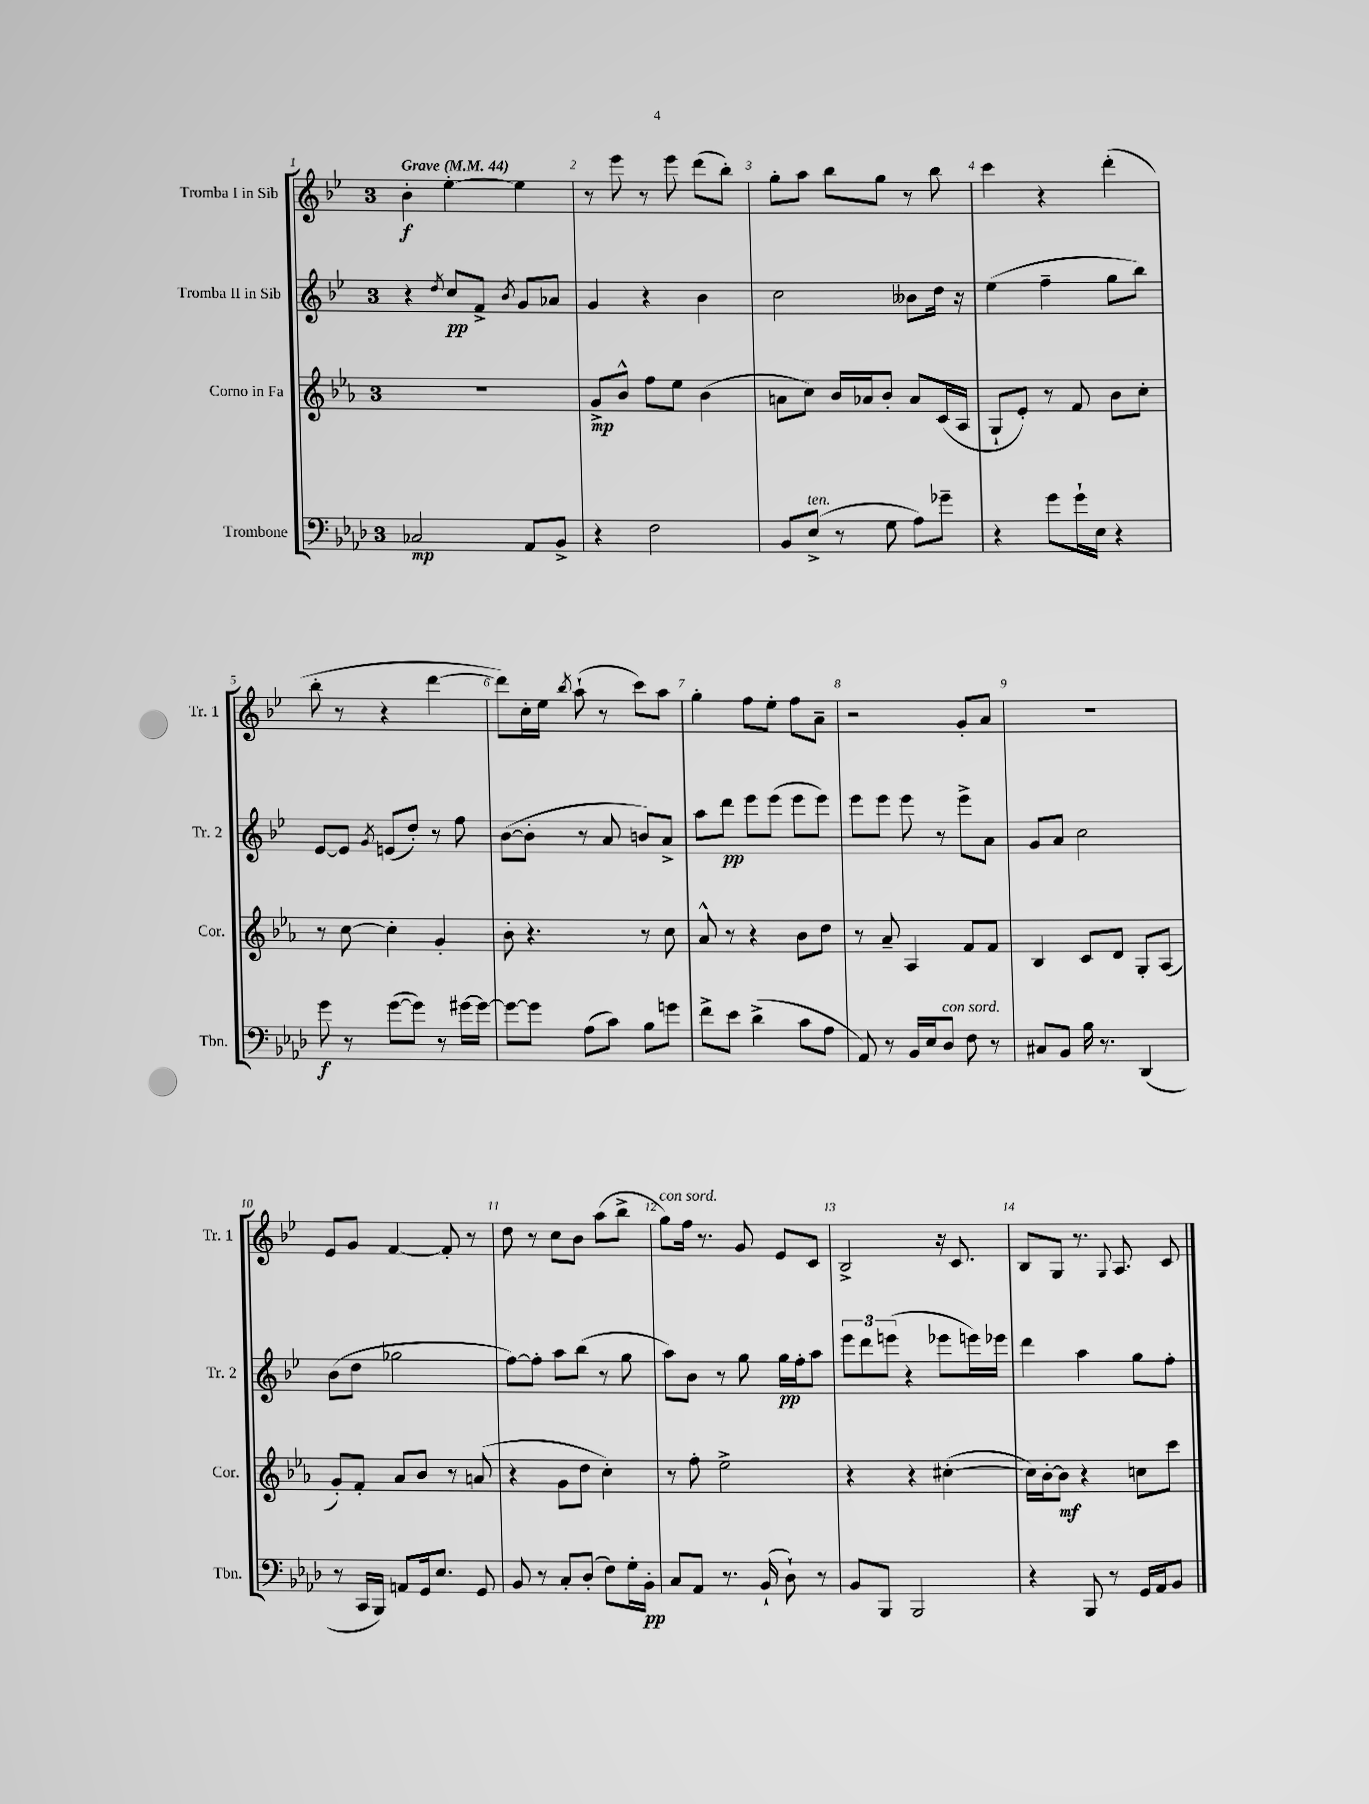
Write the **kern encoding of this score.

**kern	**kern	**kern	**kern
*staff4	*staff3	*staff2	*staff1
*clefF4	*clefG2	*clefG2	*clefG2
*k[b-e-a-d-]	*k[b-e-a-]	*k[b-e-]	*k[b-e-]
*M3/4	*M3/4	*M3/4	*M3/4
*MM44	*MM44	*MM44	*MM44
2C-/	2.r	4r	4b-'\
.	.	8qdd/	.
.	.	8cc/L	[4ee-'\
.	.	8f^/J	.
.	.	8qb-/	.
8AA-/L	.	8g/L	4ee-\]
8BB-^/J	.	8a-/J	.
=	=	=	=
4r	8g^/L	4g/	8r
.	8b-^^/J	.	8eee-\
2F\	8ff\L	4r	8r
.	8ee-\J	.	8eee-\
.	(4b-\	4b-\	(8ddd\L
.	.	.	8bb-'\J)
=	=	=	=
8BB-/L	8a\L	2cc\	8gg'\L
(8E-^/J	8cc\J)	.	8aa\J
8r	16b-/LL	.	8bb-\L
.	16a-/J	.	.
8G\	8b-'/J	.	8gg\J
8A-\L)	8a-/L	8b--\L	8r
8g-~\J	(16c/L	16dd\Jk	8bb-\
.	16A-/JJ	16r	.
=	=	=	=
4r	8G`/L	(4ee-\	4ccc\
.	8e-'/J)	.	.
8g\L	8r	4ff~\	4r
16g`\L	8f/	.	.
16E-\JJ	.	.	.
4r	8b-\L	8gg\L	(4ddd'\
.	8cc'\J	8bb-\J)	.
=	=	=	=
8g\	8r	[8e-/L	8bb-'\
8r	[8cc\	8e-/]J	8r
.	.	8qg/	.
([8g\L	4cc'\]	(8e/L	4r
8g\]J)	.	8dd'/J)	.
8r	4g'/	8r	[4ddd\
[16g#\LL	.	8ff\	.
16g#\_JJ	.	.	.
=	=	=	=
8g#\_L	8b-'\	([8b-\L	8ddd\]L)
8g#\]J	4.r	8b-'\]J	16cc'\L
.	.	.	16ee-\JJ
.	.	.	8qbb-/
(8A-\L	.	8r	(8aa`\
8c\J)	.	8a/	8r
8B-\L	8r	8b/L)	8ccc\L)
8g\J	8cc\	8a^/J	8aa\J
=	=	=	=
8f^\L	8a-^^/	8aa\L	4gg'\
8e-\J	8r	8ddd\J	.
(4d-^\	4r	8eee-\L	8ff\L
.	.	(8eee-\J	8ee-'\J
8c\L	8b-\L	8eee-\L	8ff\L
8A-\J	8dd\J	8eee-\J)	8a~\J
=	=	=	=
8AA-/)	8r	8eee-\L	2r
8r	8a-~/	8eee-\J	.
16BB-/LL	4A-/	8eee-\	.
16E-/J	.	.	.
8D-/J	.	8r	.
8F\	8f/L	8eee-^\L	8g'/L
8r	8f/J	8a\J	8a/J
=	=	=	=
8C#/L	4B-/	8g/L	2.r
8BB-/J	.	8a/J	.
16B-\	8c/L	2cc\	.
8.r	.	.	.
.	8d/J	.	.
(4DD-/	8G'/L	.	.
.	(8A-/J	.	.
=	=	=	=
8r	8g'/L)	(8b-\L	8e-/L
16CC/LL	8f'/J	8dd\J	8g/J
16BBB-/JJ)	.	.	.
8AA/L	8a-/L	2gg-\	[4f/
16GG/k	8b-/J	.	.
8.E-/J	.	.	.
.	8r	.	8f'/]
8GG/	(8a/	.	8r
=	=	=	=
8BB-/	4r	[8ff\L)	8dd\
8r	.	8ff'\]J	8r
8C'/L	8g\L	8aa\L	8cc\L
(8D-'/J	8dd\J	(8bb-\J	8b-\J
8F\L)	4cc'\)	8r	(8aa\L
16G'\L	.	8gg\	8bb-^\J
16BB-'\JJ	.	.	.
=	=	=	=
8C/L	8r	8aa\L)	8gg\L)
8AA-/J	8ff'\	8b-\J	16ff\Jk
.	.	.	8.r
8.r	2ee-^\	8r	.
.	.	8gg\	8g/
(16BB-`/	.	.	.
8D-`\)	.	16gg\LL	8e-/L
.	.	16ff'\J	.
8r	.	8aa\J	8c/J
=	=	=	=
8BB-/L	4r	12eee-\L	2B-^/
.	.	12ddd\	.
8BBB-/J	.	.	.
.	.	(12eee\J	.
2BBB-/	4r	4r	.
.	([4cc#'\	8eee-\L	16r
.	.	.	8.c/
.	.	16eee\L)	.
.	.	16eee-\JJ	.
=	=	=	=
4r	16cc#\]LL)	4ddd\	8B-/L
.	[16b-'\J	.	.
.	8b-\]J	.	8G/J
8BBB-/	4r	4aa\	8.r
8r	.	.	.
.	.	.	8qqG/
.	.	.	8.A/
16GG/LL	8cc\L	8gg\L	.
16AA-/J	.	.	.
8BB-/J	8ccc\J	8ff'\J	8c/
==	==	==	==
*-	*-	*-	*-
